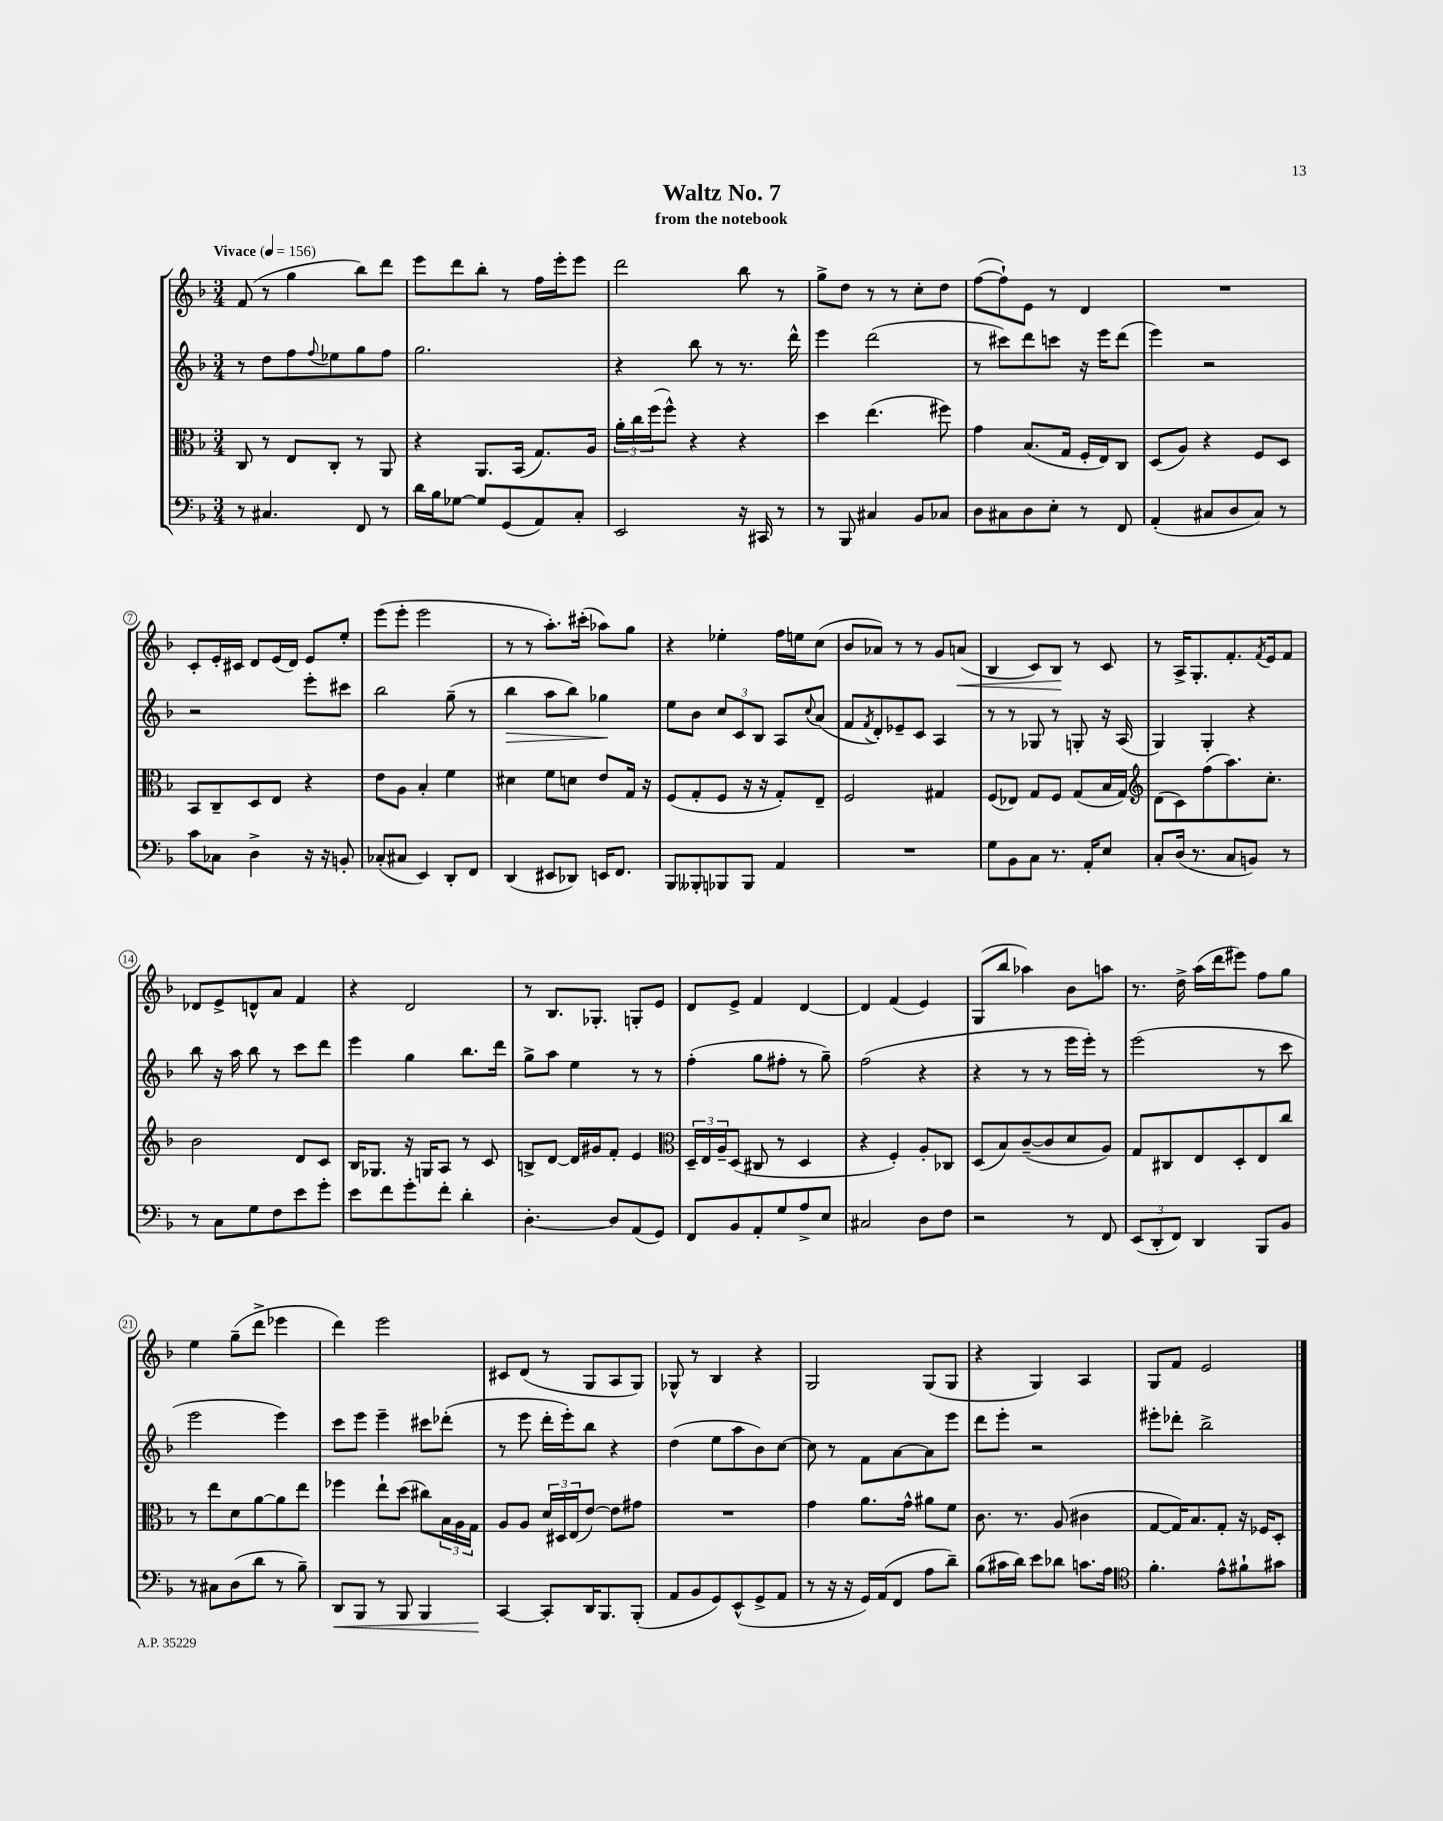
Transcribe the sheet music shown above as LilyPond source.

\header { title = "Waltz No. 7" subtitle = "from the notebook" }
<<
\new StaffGroup <<
\new Staff = "s0" {
    \clef treble \key f \major \numericTimeSignature \time 3/4 \tempo "Vivace" 4 = 156
    f'8( r8 g''4 bes''8) d'''8 |
    e'''8 d'''8 bes''8-. r8 f''16 e'''16-. e'''8 |
    d'''2 bes''8 r8 |
    g''8-> d''8 r8 r8 c''8-. d''8 |
    f''8~( f''8-!) e'8 r8 d'4 |
    R2. |
    c'8-. e'16-. cis'16 d'8 e'16( d'16) e'8 e''8-. |
    e'''8( e'''8-. e'''2 |
    r8 r8 a''8.-.) cis'''16-.( aes''8) g''8 |
    r4 ees''4-. f''16 e''16 c''8( |
    bes'8 aes'8) r8 r8 g'8 a'8\<( |
    bes4 c'8) bes8\! r8 c'8 |
    r8 a16-> g8.-. f'8.-. \acciaccatura { f'8 } e'16 f'8 |
    des'8 e'8-> d'8-^ a'8 f'4 |
    r4 d'2 |
    r8 bes8. ges8.-. g8-. e'8 |
    d'8 e'8-> f'4 d'4~ |
    d'4 f'4( e'4) |
    g8( bes''8 aes''4) bes'8 a''8 |
    r8. d''16-> a''16( d'''16 eis'''8) f''8 g''8 |
    e''4 g''8--( d'''8-> ees'''4 |
    d'''4) e'''2 |
    cis'8 d'8( r8 g8 a8 g8) |
    ges8-^ r8 bes4 r4 |
    g2 g8( g8 |
    r4 g4) a4 |
    g8 f'8 e'2 \bar "|." |
}
\new Staff = "s1" {
    \clef treble \key f \major \numericTimeSignature \time 3/4
    r8 d''8 f''8 \appoggiatura { f''8 } ees''8 g''8 f''8 |
    g''2. |
    r4 bes''8 r8 r8. d'''16-^ |
    e'''4 d'''2( |
    r8 cis'''8) d'''8 c'''8 r16 e'''16 d'''8( |
    e'''4) r2 |
    r2 e'''8-. cis'''8 |
    bes''2 g''8--( r8 |
    bes''4\> a''8 bes''8) ges''4\! |
    e''8 bes'8 \tuplet 3/2 { c''8 c'8 bes8 } a8 \appoggiatura { c''8 } a'8( |
    f'8 \acciaccatura { f'8 } d'8-.) ees'8-- c'8 a4 |
    r8 r8 ges8 r8 g8-. r16 a16( |
    g4) g4-. r4 |
    bes''8 r16 a''16 bes''8 r8 c'''8 d'''8 |
    e'''4 g''4 bes''8. d'''16 |
    g''8-> a''8 e''4 r8 r8 |
    f''4-.( g''8 fis''8-. r8 g''8--) |
    f''2( r4 |
    r4 r8 r8 e'''16 e'''16-.) r8 |
    e'''2( r8 c'''8 |
    e'''2 e'''4) |
    c'''8 e'''8 e'''4-- cis'''8 des'''8-.( |
    r8 e'''8 d'''16-. e'''16-.) bes''8 r4 |
    d''4( e''8 a''8 bes'8) c''8~ |
    c''8 r8 f'8 a'8~ a'8 e'''8 |
    d'''8 e'''8-. r2 |
    eis'''8-. des'''8-. bes''2-> \bar "|." |
}
\new Staff = "s2" {
    \clef alto \key f \major \numericTimeSignature \time 3/4
    c8 r8 e8 c8-. r8 a,8 |
    r4 a,8. bes,16( g8.) a16 |
    \tuplet 3/2 { a'16-. c''16 f''16( } f''8-^) r4 r4 |
    d''4 e''4.( fis''8) |
    g'4 bes8.( g16 f16-. e16) c8 |
    d8( a8) r4 f8 d8 |
    bes,8 c8-- d8 e8 r4 |
    e'8 a8 bes4-. f'4 |
    dis'4 f'8 d'8 e'8 g16 r16 |
    f8( g8-. f8 r16 r16 g8-.) e8-- |
    f2 gis4 |
    f8( ees8) g8 f8 g8( bes16 g16) |
    \clef treble d'8( c'8) f''8( a''8.) c''8.-. |
    bes'2 d'8 c'8 |
    bes16 ges8. r16 g16 a8 r8 c'8 |
    b8-> d'8~ d'16 gis'16 f'8-. e'4 |
    \clef alto \tuplet 3/2 { d16-- e16 a16-- } d8( cis8 r8 d4 |
    r4 f4-.) a8-. ces8 |
    d8( bes8) c'8~--( c'8 d'8 a8) |
    g8 cis8 e8 d8-. e8 c''8 |
    r8 e''8 d'8 a'8~ a'8 e''8 |
    fes''4 e''8-! d''8( cis''8) \tuplet 3/2 { bes16 a16 g16 } |
    a8 a8 \tuplet 3/2 { d'16 dis16 e16( } e'8~) e'8 gis'8 |
    R2. |
    g'4 a'8. g'16-^ ais'8 f'8 |
    c'8. r8. a8( cis'4 |
    g8~ g16) bes8. g8-. r16 fes16 d8-. \bar "|." |
}
\new Staff = "s3" {
    \clef bass \key f \major \numericTimeSignature \time 3/4
    r8 cis4. f,8 r8 |
    d'16 bes16 ges8~ ges8 g,8( a,8) c8-. |
    e,2 r16 cis,16 r8 |
    r8 bes,,8 cis4 bes,8 ces8 |
    d8 cis8 d8 e8-. r8 f,8 |
    a,4-.( cis8 d8 cis8) r8 |
    c'8 ces8 d4-> r16 r16 b,8-. |
    ces8-.( cis8 e,4) d,8-. f,8 |
    d,4( eis,8 des,8) e,16 f,8. |
    bes,,8 beses,,8-. bes,,8 bes,,8 a,4 |
    R2. |
    g8 bes,8 c8 r8. a,16-. e8 |
    c8-. d16( r8. c8 b,8) r8 |
    r8 c8 g8 f8 e'8 g'8-. |
    e'8 f'8 g'8-. f'8-. d'4-. |
    d4.~-. d8 a,8( g,8) |
    f,8 bes,8 a,8-. g8 a8-> e8 |
    cis2 d8 f8 |
    r2 r8 f,8 |
    \tuplet 3/2 { e,8( d,8-. f,8) } d,4 bes,,8 bes,8 |
    r8 cis8 d8( d'8 r8 bes8--) |
    d,8\< bes,,8 r8 bes,,8 bes,,4 |
    c,4~\! c,8-. d,16 bes,,8. bes,,8-.( |
    a,8 bes,8 g,8) e,8-^( g,8-> a,8 |
    r8 r16 r16 g,16) a,16( f,8 a8 d'8--) |
    bes8( cis'16 d'16) e'8 des'8 c'8. a16 |
    \clef tenor f'4.-. e'8-^ fis'8-! gis'8 \bar "|." |
}
>>
>>
\layout { \context { \Score \override BarNumber.stencil = #(make-stencil-circler 0.1 0.3 ly:text-interface::print) } }
